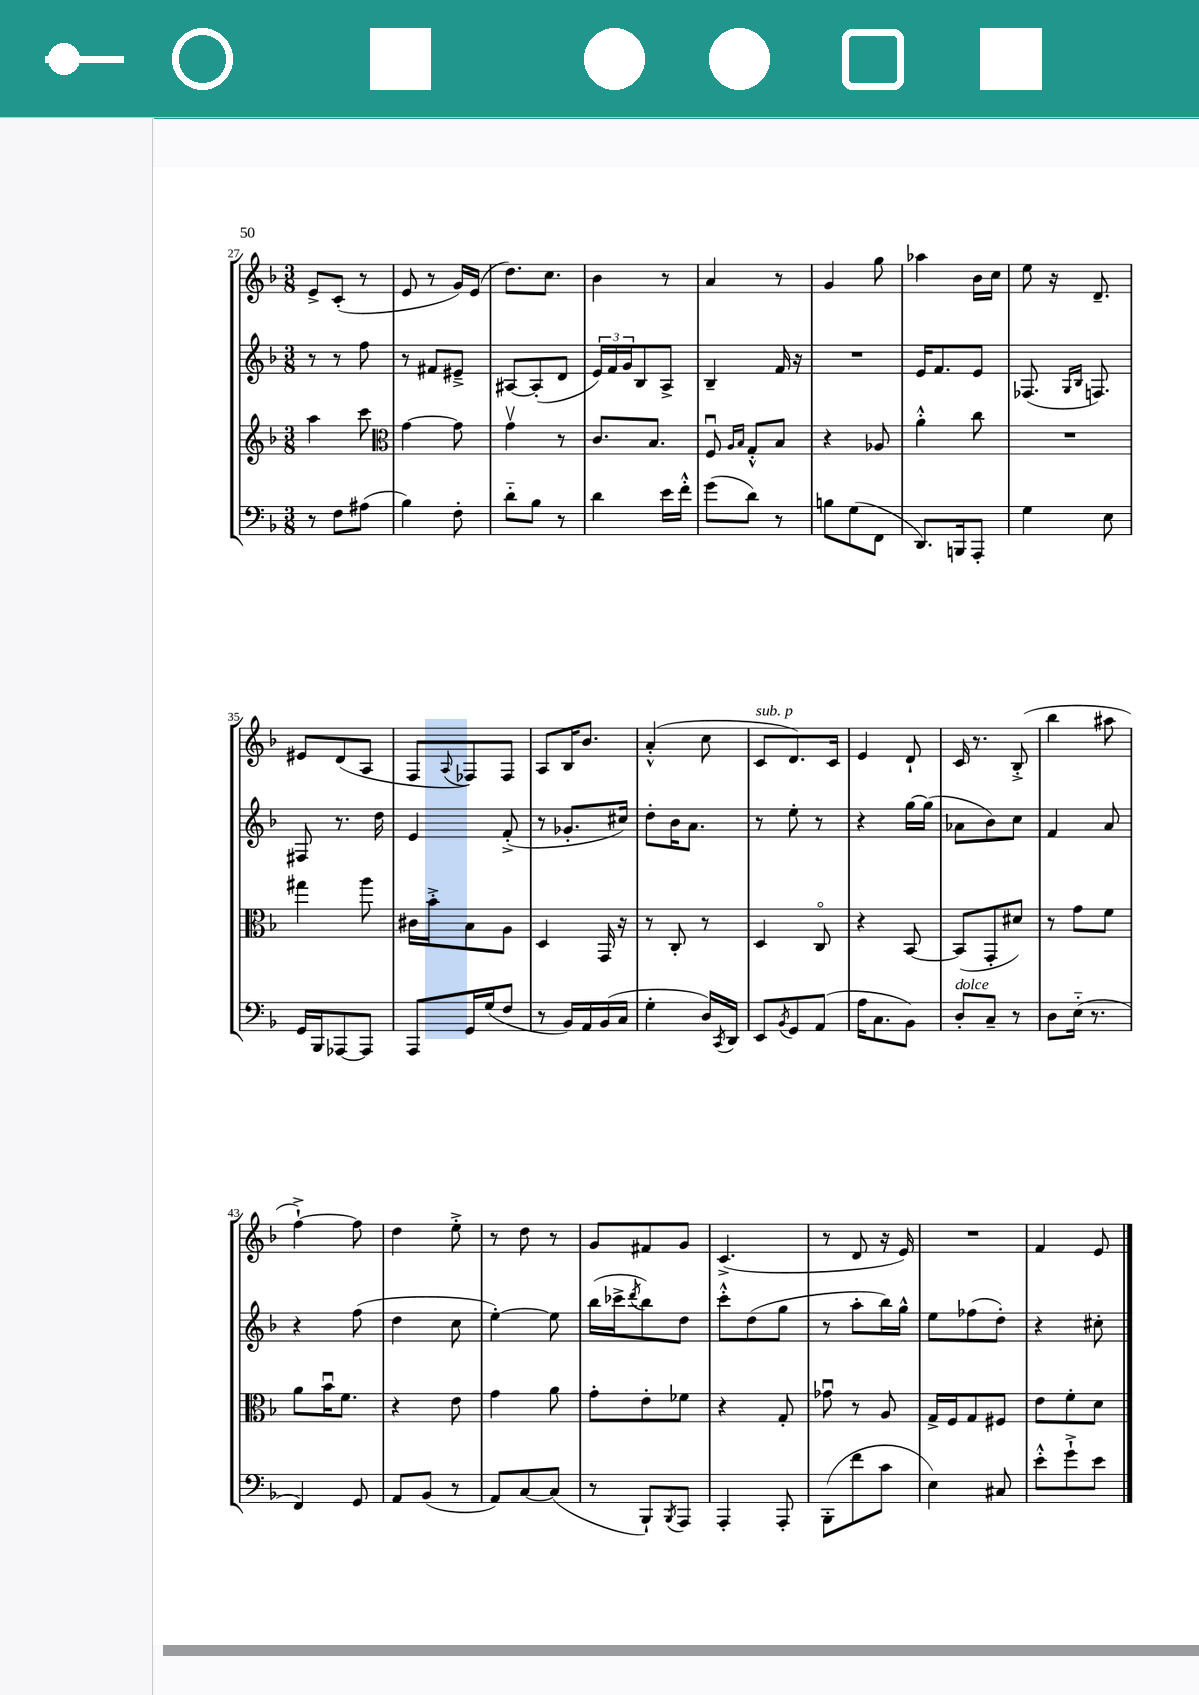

**kern	**kern	**kern	**kern
*part4	*part3	*part2	*part1
*staff4	*staff3	*staff2	*staff1
*clefF4	*clefG2	*clefG2	*clefG2
*k[b-]	*k[b-]	*k[b-]	*k[b-]
*M3/8	*M3/8	*M3/8	*M3/8
=27	=27	=27	=27
8r	4aa\	8r	8e^/L
8F\L	.	8r	(8c'/J
(8A#X\J	8ccc\	8ff\	8r
=28	=28	=28	=28
*	*clefC3	*	*
4B-\)	[4g\	8r	8e/
.	.	8f#X/L	8r
8F'\	8g\]	8e#X~^/J	16g/LL)
.	.	.	(16e/JJ
=29	=29	=29	=29
8d\L	4gv\	[8A#X/L	8.dd\L)
8B-\J	.	(8A#'/]	.
.	.	.	8.cc\J
8r	8r	8d/J	.
=30	=30	=30	=30
4d\	8.c/L	24e/LL)	4b-\
.	.	24f/	.
.	.	24g/J	.
.	.	8B-/	.
.	8.B-/J	.	.
16e\LL	.	8A^/J	8r
16f'^^\JJ	.	.	.
=31	=31	=31	=31
(8g\L	8Fu/	4B-~/	4a/
.	16qqA/LL	.	.
.	16qqB-/JJ	.	.
8d\J)	8G'^^/L	.	.
8r	8B-/J	16f/	8r
.	.	16r	.
=32	=32	=32	=32
8Bn\L	4r	4.r	4g/
(8G\	.	.	.
8FF\J	8A-X/	.	8gg\
=33	=33	=33	=33
8.DD/L)	4a'^^\	16e/KL	4aa-X\
.	.	8.f/	.
16BBBn/k	.	.	.
8AAA'/J	8cc\	8e/J	16b-\LL
.	.	.	16cc\JJ
=34	=34	=34	=34
4G\	4.r	(8.F-X/	8ee\
.	.	.	16r
.	.	16qqG/LL	.
.	.	16qqB-/JJ	.
.	.	8.Fn/)	8.d~/
8E\	.	.	.
!!LO:LB:g=z
=35	=35	=35	=35
16GG/LL	4gg#X\	8F#X/	8e#X/L
16BBB-/J	.	.	.
[8AAA-X/	.	8.r	(8d/
8AAA-/J]	8aa\	.	8A/J
.	.	16dd\	.
=36	=36	=36	=36
8AAA/L	16c#X\LL	4e/	8F/L
.	16b-'^\J	.	.
.	.	.	8qqA/
16GG/L	8B-\	.	8F-X/)
(16G/J	.	.	.
8F/J	8A\J	(8f'^/	8F-/J
=37	=37	=37	=37
8r	4D/	8r	8A/L
16BB-/LL)	.	8.g-X'/L	16B-/K
16AA/	.	.	8.b-/J
(16BB-/	16GG/	.	.
16C/JJ	16r	16cc#X/Jk)	.
=38	=38	=38	=38
4G'\	8r	8dd'\L	(4a'^^/
.	8C'/	16b-\K	.
.	.	8.a\J	.
16D/LL)	8r	.	8cc\
8qCC/	.	.	.
16DD/JJ	.	.	.
=39	=39	=39	=39
!	!	!	!LO:TX:a:i:t=sub. p
8EE/L	4D/	8r	8c/L
8qBB-/	.	.	.
8GG/	.	8ee'\	8.d/)
(8AA/J	8C/	8r	.
.	.	.	16c/Jk
=40	=40	=40	=40
16A\KL	4r	4r	4e/
8.C\	.	.	.
8BB-\J)	[8BB-/	[16gg\LL	8d`/
.	.	(16gg\JJ]	.
=41	=41	=41	=41
!LO:TX:a:i:t=dolce	!	!	!
8D'/L	(8BB-/L]	8a-X\L	16c/
.	.	.	8.r
8C~/J	8GG'/	8b-\)	.
8r	8d#X/J)	8cc\J	(8B-'^/
=42	=42	=42	=42
8D\L	8r	4f/	4bb-\
(16E\Jk	8g\L	.	.
8.r	.	.	.
.	8f\J	8a/	8aa#X\
!!LO:LB:g=z
=43	=43	=43	=43
4FF/)	8a\L	4r	[4ff`^\)
.	16b-u\K	.	.
.	8.f\J	.	.
8GG/	.	(8ff\	8ff\]
=44	=44	=44	=44
8AA/L	4r	4dd\	4dd\
(8BB-/J	.	.	.
8r	8e\	8cc\	8ee'^\
=45	=45	=45	=45
8AA/L)	4g\	[4ee'\)	8r
[8C/	.	.	8dd\
(8C/J]	8a\	8ee\]	8r
=46	=46	=46	=46
8r	8g'\L	(16bb-\LL	8g/L
.	.	16ccc-X^\J	.
.	.	8qddd/	.
8BBB-`/L)	8e'\	8bb-\)	8f#X/
8qBBB-/	.	.	.
8AAA/J	8f-X\J	8dd\J	8g/J
=47	=47	=47	=47
4AAA'/	4r	8ccc'^^\L	(4.c^/
.	.	(8dd\	.
8AAA'/	8G'/	8gg\J	.
=48	=48	=48	=48
(8BBB-'\L	8g-Xu\	8r	8r
8f\	8r	8aa'\L	8d/
8c\J	8A/	16bb-\L)	16r
.	.	16gg^^\JJ	16e/)
=49	=49	=49	=49
4E\)	16G^/LL	8ee\L	4.r
.	16F/J	.	.
.	8G/	(8ff-X\	.
8C#X/	8F#X/J	8dd'\J)	.
=50	=50	=50	=50
8e'^^\L	8e\L	4r	4f/
8g`^\	8f'\	.	.
8e\J	8d\J	8cc#X'\	8e/
==	==	==	==
*-	*-	*-	*-
